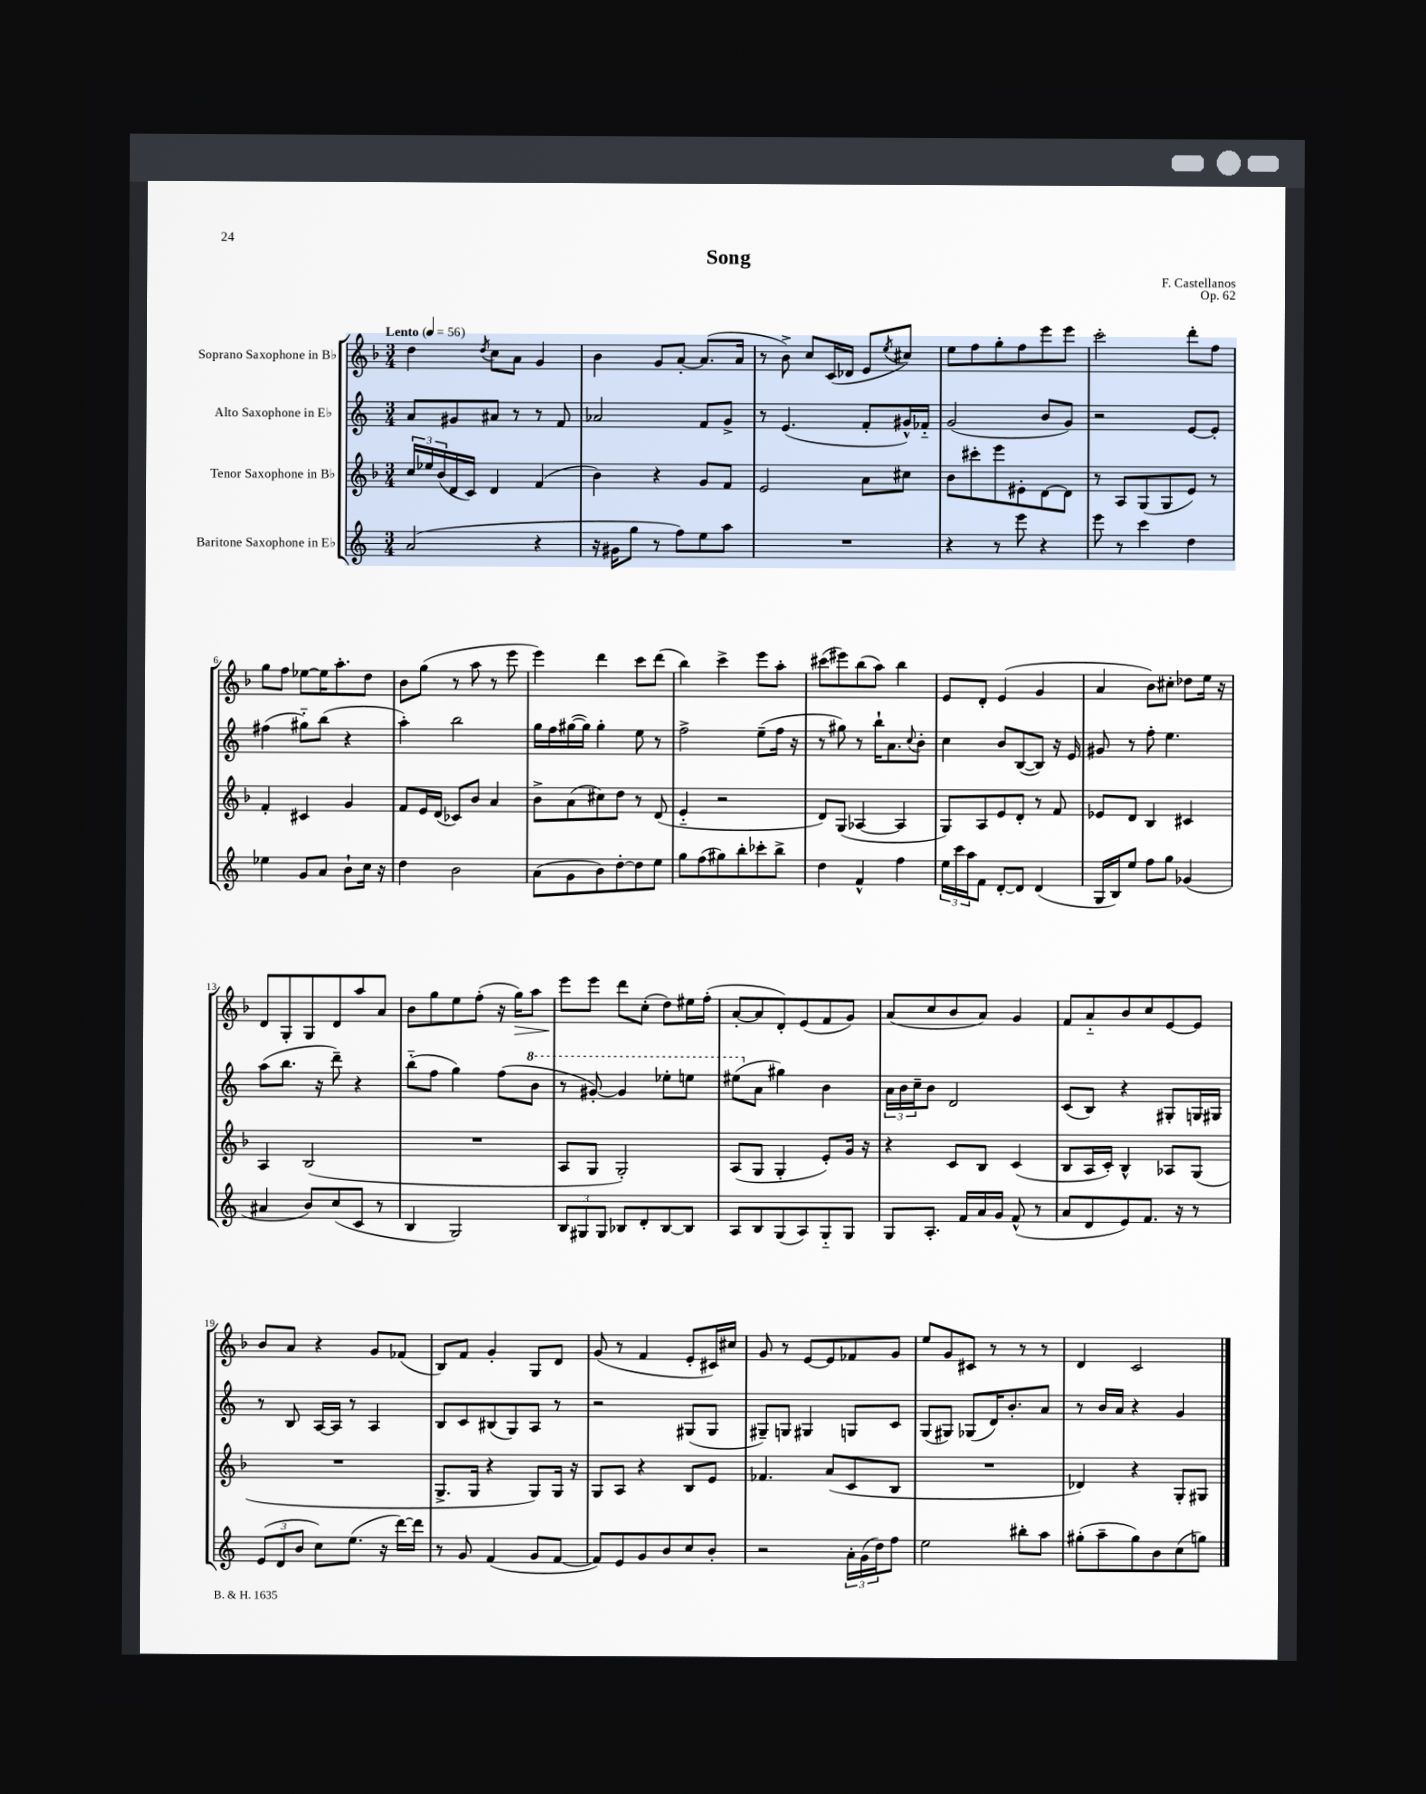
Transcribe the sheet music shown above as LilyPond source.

\header { title = "Song" composer = "F. Castellanos" opus = "Op. 62" }
<<
\new StaffGroup <<
\new Staff = "s0" \with { instrumentName = "Soprano Saxophone in Bb" } {
    \clef treble \key f \major \numericTimeSignature \time 3/4 \tempo "Lento" 4 = 56
    d''4 \acciaccatura { d''8 } c''8 a'8 g'4 |
    bes'4 g'8 a'8~-. a'8.( a'16 |
    r8 bes'8->) c''8 c'16( des'16 e'8 \acciaccatura { e''8 } cis''8) |
    e''8 f''8 g''8-. f''8 e'''8 e'''8 |
    c'''2-. d'''8-. f''8 |
    g''8 f''8 ees''8~ ees''16 a''8.-. d''8 |
    bes'8 g''8( r8 a''8 r8 e'''8 |
    e'''4) d'''4 c'''8 d'''8( |
    bes''4) c'''4-> e'''8 a''8-. |
    cis'''8( eis'''8) bes''8( a''8) bes''4 |
    e'8 d'8-. e'4( g'4 |
    a'4 bes'8) cis''8-. des''8 e''16 r16 |
    d'8 g8-. g8 d'8 a''8 a'8 |
    bes'8 g''8 e''8 f''8-.( r16 g''16\>) a''8 |
    e'''8\! e'''8 d'''8 c''8-.( d''8) eis''16 f''16-.( |
    a'8~-. a'8 d'8-.) e'8( f'8 g'8) |
    a'8( c''8 bes'8 a'8) g'4 |
    f'8 a'8-_ bes'8 c''8 e'8~ e'8 |
    bes'8 a'8 r4 g'8 fes'8( |
    bes8) f'8 g'4-. g8 d'8 |
    g'8( r8 f'4 e'8-. cis'16) cis''16 |
    g'8 r8 e'8~ e'8 fes'8 g'8 |
    e''8 g'8 cis'8 r8 r8 r8 |
    d'4 c'2 \bar "|." |
}
\new Staff = "s1" \with { instrumentName = "Alto Saxophone in Eb" } {
    \clef treble \key c \major \numericTimeSignature \time 3/4
    a'8 gis'8 ais'8 r8 r8 f'8 |
    aes'2 f'8 g'8-> |
    r8 e'4.( f'8-. gis'16-^) fes'16-_ |
    g'2( b'8 g'8) |
    r2 e'8~ e'8-. |
    fis''4( gis''8-_) b''8( r4 |
    a''4-.) b''2 |
    g''16 f''16 gis''16~( gis''16) gis''4-. e''8 r8 |
    f''2-> e''8--( f''16 r16 |
    r8 gis''8) r8 b''16-! a'8. \appoggiatura { c''8 } b'8-. |
    c''4 b'8 b8~( b8) r16 e'16 |
    gis'8 r8 f''8-. e''4. |
    a''8( b''8. r16 d'''8--) r4 |
    b''8-_( f''8 g''4) f''8( \ottava #1 b''8 |
    r8 gis''8~-.) gis''4 ees'''8-. e'''8 |
    eis'''8( \ottava #0 a'8 gis''4) b'4 |
    \tuplet 3/2 { a'16 b'16 c''16-- } b'8 d'2 |
    c'8( b8) r4 gis8-. g16 gis16 |
    r8 b8 a16~ a16 r8 a4 |
    b8 c'8 bis8( g8) a8 r8 |
    r2 gis8( gis8 |
    gis8--) g8 gis4 g8 c'8 |
    g8( gis8) ges8( d'16) b'8.-. a'8 |
    r8 b'16 a'16 r4 g'4 \bar "|." |
}
\new Staff = "s2" \with { instrumentName = "Tenor Saxophone in Bb" } {
    \clef treble \key f \major \numericTimeSignature \time 3/4
    \tuplet 3/2 { c''16 ees''16 bes'16( } d'16 c'16) d'4 f'4( |
    bes'4) r4 g'8 f'8 |
    e'2 a'8 cis''8 |
    bes'8 cis'''8-. e'''8 eis'8-. d'8~ d'8 |
    r8 a8 g8( g8 e'8) r8 |
    f'4-. cis'4 g'4 |
    f'8 e'16 d'16( ces'8) bes'8 a'4 |
    bes'8-> a'8( cis''8) d''8 r8 d'8( |
    e'4-_ r2 |
    d'8) g8( aes4~ aes4 |
    g8) a8 e'8 d'8-. r8 f'8 |
    ees'8 d'8 bes4 cis'4 |
    a4 bes2( |
    R2. |
    a8 g8 g2-.) |
    a8( g8 g4-. e'8-.) g'16 r16 |
    r4 c'8 bes8 c'4( |
    bes8 a16 c'16-.) bes4-^ aes8 g8( |
    R2. |
    g8.-> g16 r4 g8) g16 r16 |
    g8 a8 r4 bes8 e'8 |
    fes'4. a'8( c'8 bes8 |
    R2. |
    des'4) r4 g8-. gis8 \bar "|." |
}
\new Staff = "s3" \with { instrumentName = "Baritone Saxophone in Eb" } {
    \clef treble \key c \major \numericTimeSignature \time 3/4
    a'2( r4 |
    r16 gis'16 g''8 r8 f''8) e''8 a''8 |
    R2. |
    r4 r8 e'''8 r4 |
    e'''8 r8 c'''4 d''4 |
    ees''4 g'8 a'8 b'8-! c''16 r16 |
    d''4 b'2 |
    a'8( g'8 b'8) d''8~-. d''8 e''8 |
    g''8 f''8( gis''8) b''8-. ces'''8-. b''8-> |
    d''4 f'4-^ f''4 |
    \tuplet 3/2 { e''16 c'''16 a''16 } f'8 d'8~-. d'8 d'4( |
    g16 b16) e''8 f''8 g''8 ges'4( |
    ais'4 b'8) c''8( c'8 r8 |
    b4 g2) |
    \tuplet 3/2 { b8 gis8 gis8 } bes8 d'8-. bes8~ bes8 |
    a8 b8 g8( a8) g8-_ g8 |
    g8 a8.-. f'16 a'16 g'16 f'8-^( r8 |
    a'8 d'8 e'8) f'8. r16 r8 |
    \tuplet 3/2 { e'8( d'8 b'8 } c''8) e''8.( r16 d'''16~) d'''16 |
    r8 g'8 f'4( g'8 f'8~ |
    f'8) e'8 g'8 b'8 c''8 b'8-. |
    r2 \tuplet 3/2 { a'16-. g'16( d''16) } f''8 |
    e''2 bis''8-. a''8 |
    gis''8-.( a''8-- gis''8) b'8 c''8( g''8) \bar "|." |
}
>>
>>
